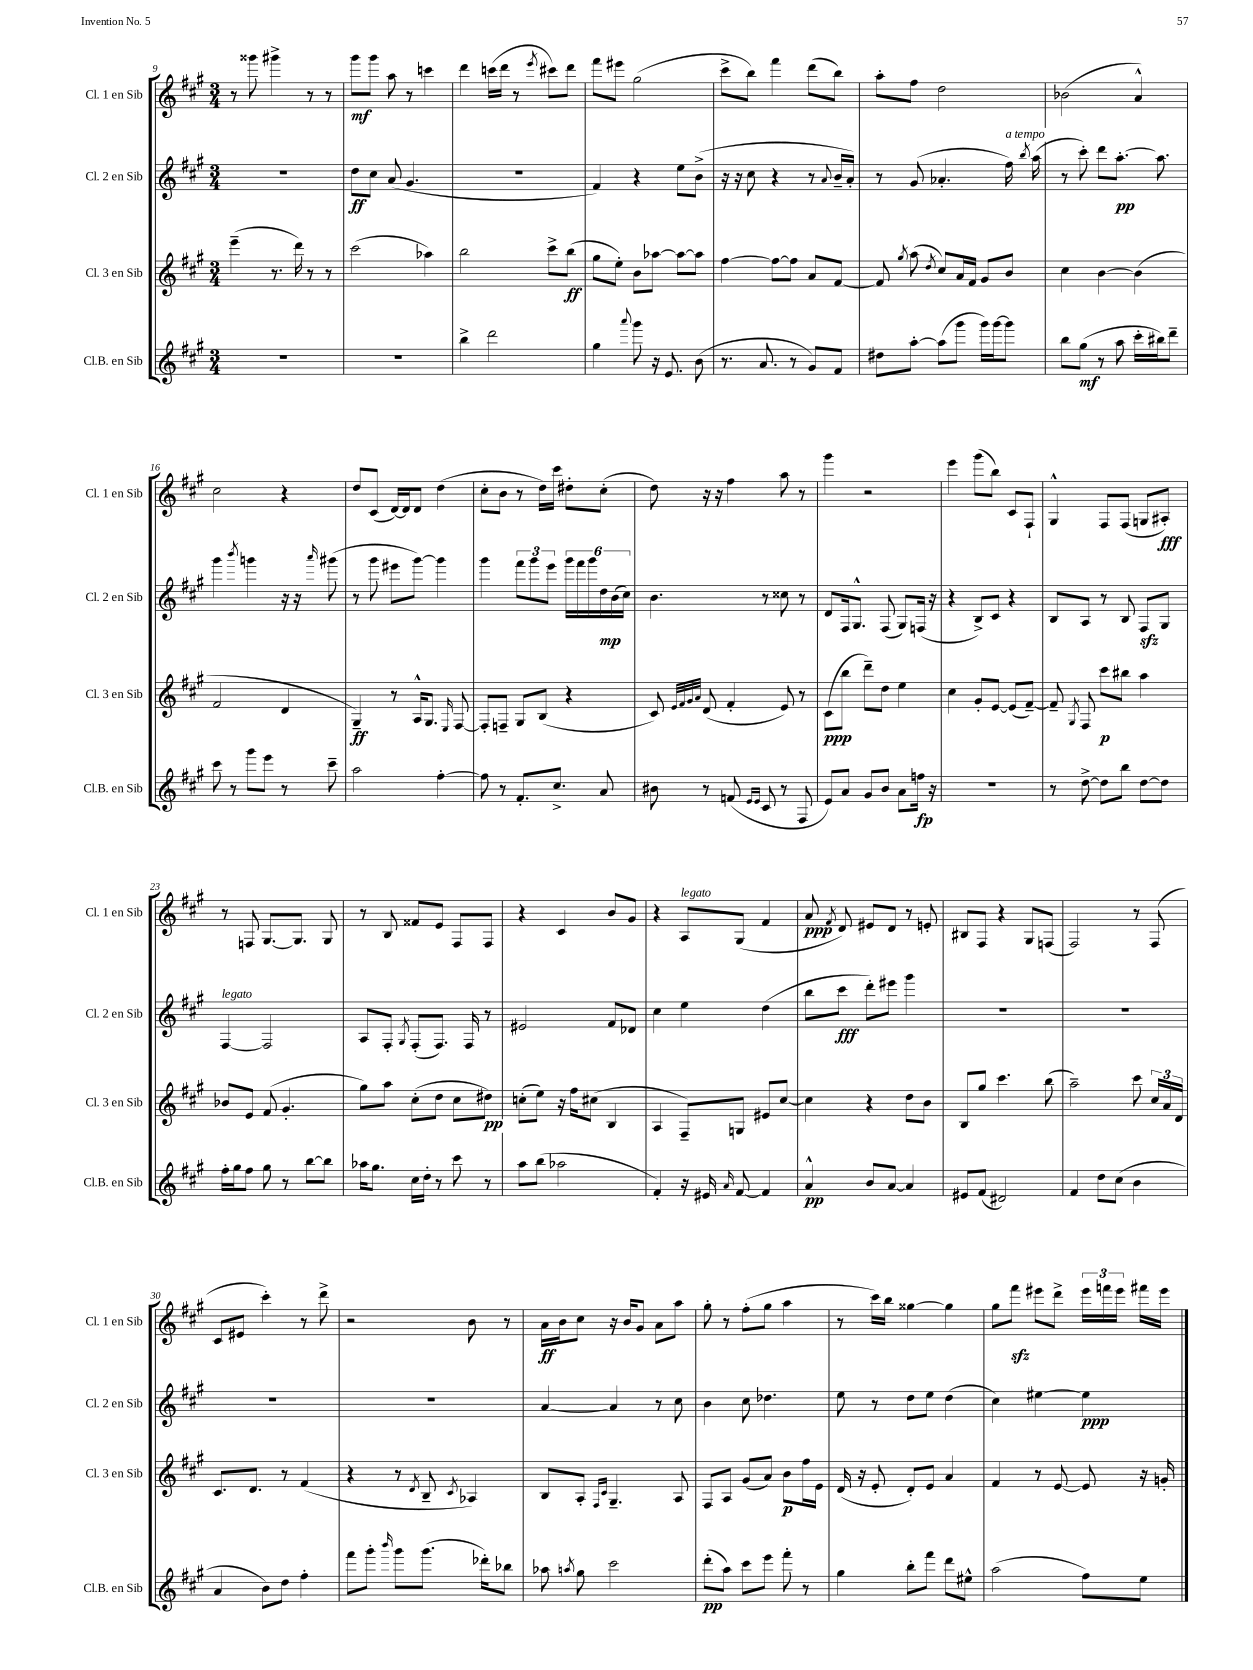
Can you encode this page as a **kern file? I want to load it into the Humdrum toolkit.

**kern	**kern	**kern	**kern
*staff4	*staff3	*staff2	*staff1
*clefG2	*clefG2	*clefG2	*clefG2
*k[f#c#g#]	*k[f#c#g#]	*k[f#c#g#]	*k[f#c#g#]
*M3/4	*M3/4	*M3/4	*M3/4
2.r	(4eee~\	2.r	8r
.	.	.	8ggg##\
.	8.r	.	4ggg#^\
.	16ddd\)	.	.
.	8r	.	8r
.	8r	.	8r
=	=	=	=
2.r	(2ccc#\	8dd\L	8ggg#\L
.	.	8cc#\J	8ggg#\J
.	.	(8a/	8aa\
.	.	4.g#/	8r
.	4aa-\)	.	4ccc\
=	=	=	=
4bb^\	2bb\	2.r	4ddd\
2ddd\	.	.	(16ccc\LL
.	.	.	16ddd\JJ
.	.	.	8r
.	.	.	8qeee/
.	8ccc#^\L	.	8ccc#\L)
.	(8bb\J	.	8ddd\J
=	=	=	=
4gg#\	8gg#\L	4f#/)	8fff#\L
.	8ee'\J)	.	8eee#\J
8qqaaa/	.	.	.
8ggg#\	8b\L	4r	(2gg#\
16r	[8aa-\J	.	.
8.e/	.	.	.
.	8aa-\_L	8ee\L	.
(8b\	8aa-\]J	(8b^\J	.
=	=	=	=
8.r	[4ff#\	16r	8ccc#^\L
.	.	16r	.
.	.	8cc#\	8bb\J)
8.a/	.	.	.
.	8ff#\_L	4r	4fff#\
8r	8ff#\]J	.	.
8g#/L)	8a/L	8r	(8ddd\L
.	.	8qqa/	.
8f#/J	[8f#/J	16b~/LL	8bb\J)
.	.	16a'/JJ)	.
=	=	=	=
8dd#\L	8f#/]	8r	8aa'\L
.	8qgg#/	.	.
[8aa'\J	(8aa\	(8g#/	8ff#\J
.	8qdd/	.	.
(8aa\]L	8cc#/L)	4.a-'/	2dd\
8ggg#\J	16a/L	.	.
.	16f#/JJ	.	.
16ggg#\LL)	8g#/L	.	.
[16ggg#\J	.	.	.
8ggg#\]J	8b/J	16ff#\)	.
.	.	8qbb/	.
.	.	(16aa\	.
=	=	=	=
8bb\L	4cc#\	8r	(2b-\
(8gg#\J	.	8ccc#'\)	.
8r	[4b\	8ddd\L	.
8aa\	.	[8.aa'\J	.
16ccc#'\LL	(4b\]	.	4a^^/)
16bb#\J)	.	8.aa\]	.
8ddd~\J	.	.	.
=	=	=	=
8ccc#\	2f#/	4ggg#\	2cc#\
8r	.	.	.
.	.	8qbbb/	.
8ggg#\L	.	4ggg\	.
8eee\J	.	.	.
8r	4d/	16r	4r
.	.	16r	.
.	.	16qqaaa/	.
8ccc#~\	.	(8ggg#\	.
=	=	=	=
2aa\	4G#~/)	8r	8dd/L
.	.	8ggg#\	(8c#/J
.	8r	8eee#\L	[16d/LL)
.	.	.	16d/]J
.	16A^^/LK	[8ggg#\J)	8d/J
.	8.G#/J	.	.
[4ff#'\	.	4ggg#\]	(4dd\
.	16qqE/	.	.
.	[8F#/	.	.
=	=	=	=
8ff#\]	8F#'/]L	4ggg#\	8cc#'\L
8r	8F~/J	.	8b\J
8.f#'/L	8G#/L	12fff#\L	8r
.	.	12ggg#\	.
.	(8B/J	.	16dd\LL)
.	.	12eee\J	.
8.cc#^/J	.	.	16ccc#\JJ
.	4r	24ggg#\LL	8dd#'\L
.	.	24fff#\	.
.	.	24ggg#\	.
8a/	.	24dd\	(8cc#'\J
.	.	(24b\	.
.	.	24cc#\JJ)	.
=	=	=	=
8b#\	8c#/)	4.b\	8dd\)
.	32qqe/LLL	.	.
.	32qqf#/	.	.
.	32qqg#/	.	.
.	32qqa/JJJ	.	.
8r	(8d/	.	16r
.	.	.	16r
(8f/	4f#'/	.	4ff#\
16qqe/LL	.	.	.
16qqe/JJ	.	.	.
8c#/	.	8r	.
8r	8e/)	8cc##\	8aa\
8F#/	8r	8r	8r
=	=	=	=
8e/L)	(8c#\L	8d/L	4ggg#\
8a/J	8bb\J	16F#/k	.
.	.	8.G#^^/J	.
8g#/L	8ddd~\L)	.	2r
8b/J	8dd\J	(8F#/	.
8a\L	4ee\	8G#/L)	.
16ff\Jk	.	(16F/Jk	.
16r	.	16r	.
=	=	=	=
2.r	4cc#\	4r	4eee\
.	8g#'/L	8B^/L)	(8ggg#\L
.	[8e/J	8c#/J	8bb\J)
.	(8e/]L	4r	8c#/L
.	[8f#~/J)	.	8F#`/J
=	=	=	=
8r	8f#~/]	8B/L	4G#^^/
.	8qG#/	.	.
[8dd^\	8F#/	8A/J	.
8dd\]L	8ccc#\L	8r	8F#/L
8bb\J	8bb#\J	8B/	(8F#/J
[8dd\L	4aa\	8F#/L	8G/L
8dd\]J	.	8G#/J	8A#'/J)
=	=	=	=
16ff#'\LL	8b-/L	[4F#/	8r
16gg#\J	.	.	.
8ff#\J	8e/J	.	8F/
8gg#\	(8f#/	2F#/]	[8.G#/L
8r	4.g#'/	.	.
.	.	.	8.G#/]J
[8bb\L	.	.	.
8bb\]J	.	.	8G#/
=	=	=	=
16aa-\LK	8gg#\L)	8A/L	8r
8.gg#\J	.	.	.
.	8aa\J	8F#'/J	8B/
.	.	8qG#/	.
16cc#\LL	(8cc#'\L	(8F#'/L	8f##/L
16dd'\JJ	.	.	.
8r	8dd\J	8.F#/J)	8e/J
8ccc#\	8cc#\L	.	8F#/L
.	.	16F#/	.
8r	8dd#\J)	8r	8F#/J
=	=	=	=
8aa\L	(8cc'\L	2e#/	4r
(8bb\J	8ee\J)	.	.
2aa-\	16r	.	4c#/
.	16ff#\LK	.	.
.	(8cc#\J	.	.
.	4B/	8f#/L	8b/L
.	.	8d-/J	8g#/J
=	=	=	=
4f#'/)	4A/	4cc#\	4r
16r	8F#~/L)	4ee\	8A/L
16e#/	.	.	.
16qqa/	.	.	.
[8f#/	8G/J	.	(8G#/J
4f#/]	8e#/L	(4dd\	4f#/
.	[8cc#/J	.	.
=	=	=	=
4a^^/	4cc#\]	8bb\L	8a/
.	.	.	8qf#/
.	.	8ccc#\J	8d/)
8b/L	4r	8ddd'\L)	8e#/L
[8a/J	.	8eee#\J	8d/J
4a/]	8dd\L	4ggg#\	8r
.	8b\J	.	8e'/
=	=	=	=
8e#/L	8B/L	2.r	8B#/L
(8f#/J	8gg#/J	.	8F#/J
2d#/)	4.ccc#\	.	4r
.	.	.	8G#/L
.	(8bb\	.	(8F/J
=	=	=	=
4f#/	2aa~\)	2.r	2F#/)
8dd\L	.	.	.
(8cc#\J	.	.	.
4b\	8ccc#\	.	8r
.	24cc#/LL	.	(8F#/
.	24a/	.	.
.	24d/JJ	.	.
=	=	=	=
4a/	8.c#/L	2.r	8c#/L
.	.	.	8e#/J
.	8.d/J	.	.
8b\L)	.	.	4ccc#'\)
8dd\J	8r	.	.
4ff#'\	(4f#/	.	8r
.	.	.	8ddd^\
=	=	=	=
8fff#\L	4r	2.r	2r
8ggg#'\J	.	.	.
16qqbbb/	.	.	.
8ggg#\L	8r	.	.
.	8qd/	.	.
(8.ggg#\J	8B~/	.	.
.	8qc#/	.	.
.	4A-/)	.	8b\
16ddd-'\LK)	.	.	.
8bb-\J	.	.	8r
=	=	=	=
8aa-\	8B/L	[4a/	16a\LL
.	.	.	16b\J
8qaa/	.	.	.
8gg#\	8A'/J	.	8cc#\J
.	16qqF#/LL	.	.
.	16qqc#/JJ	.	.
2ccc#\	4.G#~/	4a/]	16r
.	.	.	16b/LK
.	.	.	8g#/J
.	.	8r	8a\L
.	8A/	8cc#\	8aa\J
=	=	=	=
(8ddd'\L	8F#/L	4b\	8gg#'\
8aa\J)	8A/J	.	8r
8ccc#\L	(8g#/L	8cc#\	(8ff#'\L
8eee\J	8a/J)	4.dd-\	8gg#\J
8fff#'\	8b\L	.	4aa\
8r	16ff#\L	.	.
.	16e\JJ	.	.
=	=	=	=
4gg#\	(16d/	8ee\	8r
.	16r	.	.
.	8e'/	8r	16ccc#\LL)
.	.	.	16bb\JJ
8bb'\L	8d'/L)	8dd\L	[4gg##\
8fff#\J	8e/J	8ee\J	.
8ddd\L	4a/	(4dd\	4gg##\]
8ee#^^\J	.	.	.
=	=	=	=
(2aa\	4f#/	4cc#\)	8gg#\L
.	.	.	8fff#\J
.	8r	[4ee#\	8eee#\L
.	[8e/	.	8ddd^\J
8ff#\L)	8e/]	4ee#\]	24eee#\LL
.	.	.	24fff\
.	.	.	24eee#\JJ
8ee\J	16r	.	16fff#\LL
.	16g'/	.	16eee#\JJ
==	==	==	==
*-	*-	*-	*-
